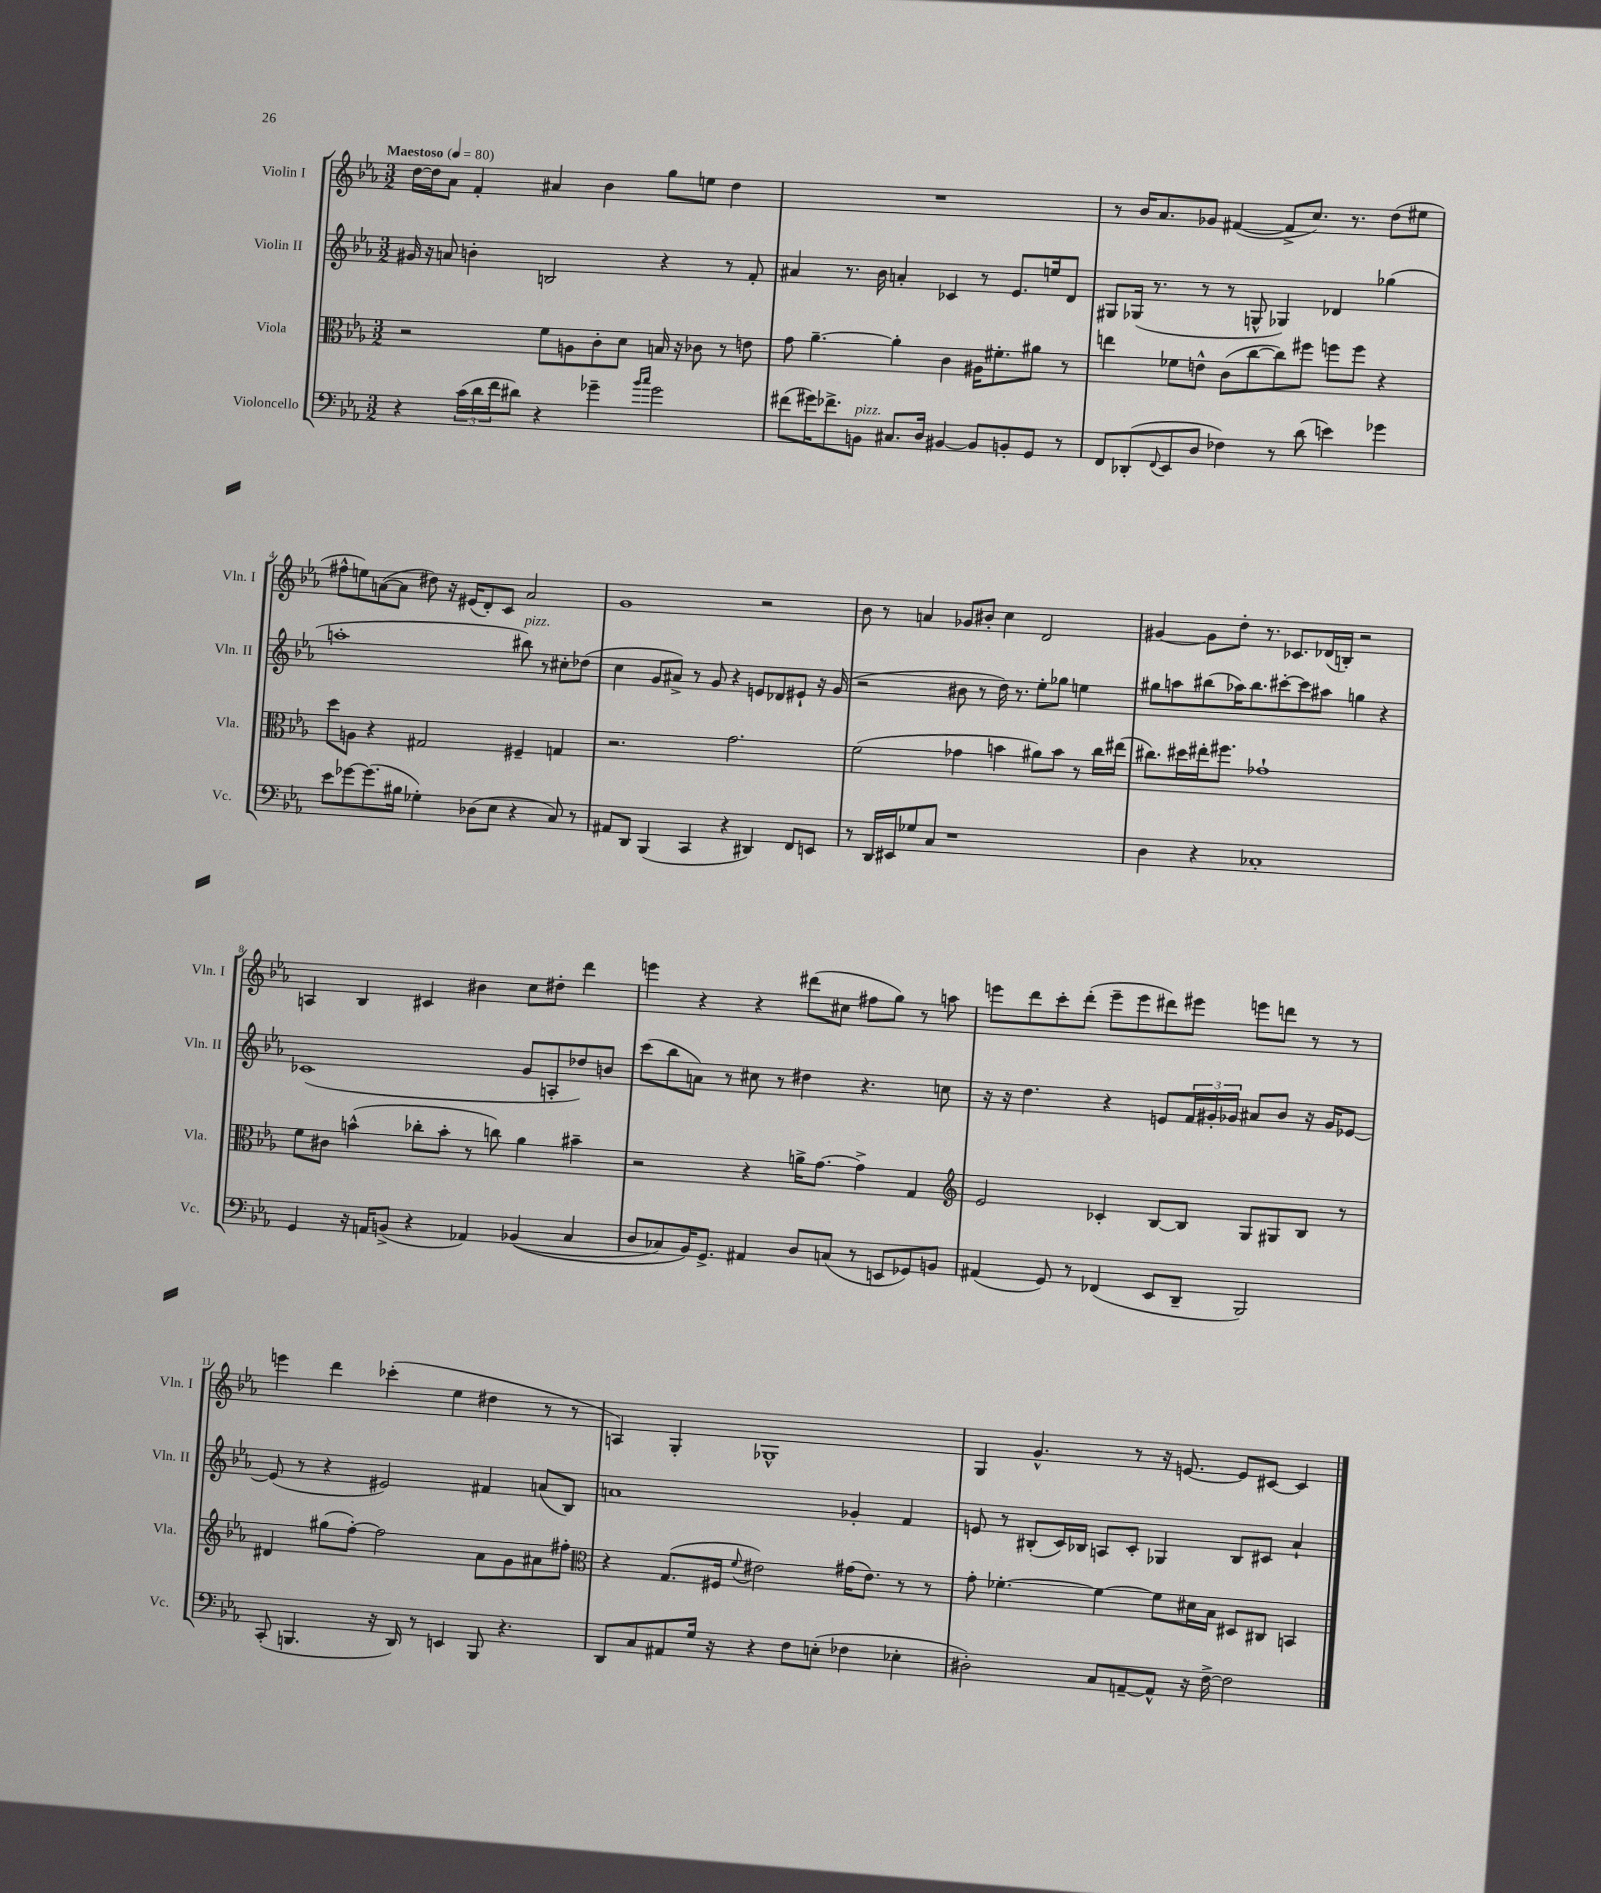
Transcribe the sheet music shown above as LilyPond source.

<<
\new StaffGroup <<
\new Staff = "s0" \with { instrumentName = "Violin I" shortInstrumentName = "Vln. I" } {
    \clef treble \key ees \major \numericTimeSignature \time 3/2 \tempo "Maestoso" 4 = 80
    d''16~ d''16 aes'8 f'4-. ais'4 bes'4 g''8 e''8 d''4 |
    R1. |
    r8 bes'16 aes'8. ges'8 fis'4~( fis'8-> c''8.) r8. d''8( eis''8 |
    fis''8-^ e''8) a'8~( a'8 dis''8) r16 eis'16( d'8-.) c'8 a'2 |
    g'1 r2 |
    bes'8 r8 a'4 ges'8 bis'8-. c''4 d'2 |
    gis'4~ gis'8 d''8-. r8. ces'8. des'16( b16-.) r2 |
    a4 bes4 cis'4 bis'4 c''8 dis''8-. d'''4 |
    e'''4 r4 r4 dis'''8( cis''8 fis''8 g''8) r8 a''8 |
    e'''8 d'''8 c'''8-. d'''8-.( e'''8-- e'''8 dis'''8) eis'''8 e'''8 d'''8 r8 r8 |
    e'''4 d'''4 ces'''4-.( ees''4 dis''4 r8 r8 |
    a4) g4-. ges1-^ |
    g4 g'4.-^ r8 r16 e'8.~ e'8 cis'8~ cis'4 \bar "|." |
}
\new Staff = "s1" \with { instrumentName = "Violin II" shortInstrumentName = "Vln. II" } {
    \clef treble \key ees \major \numericTimeSignature \time 3/2
    gis'16 r16 a'8 b'4-. b2 r4 r8 f'8-. |
    ais'4 r8. bes'16 a'4-. ces'4 r8 ees'8. e''16 d'8 |
    gis8 ges16( r8. r8 r8 g8-^ ges4) des'4 ges''4( |
    a''1-. bis''8^\markup { \italic "pizz." }) r8 cis''8-. des''8( |
    c''4 g'8 ais'8->) r8 g'8 r4 e'8 des'8 eis'8-! r16 g'16( |
    r2 bis'8 r8 d''16) r8. ees''8-. ges''8 e''4 |
    gis''8 a''8 bis''8( aes''16) bis''8. cis'''8~-. cis'''8 ais''8 g''4 r4 |
    ces'1( g'8 a8-. des''8) b'8 |
    c'''8( bes''8 a'8) r8 cis''8 r8 dis''4 r4. c''8 |
    r16 r16 d''4. r4 e'8 \tuplet 3/2 { f'16 gis'16-. ges'16 } ais'8 bes'8 r16 ges'16 ees'8~ |
    ees'8( r8 r4 eis'2) fis'4 a'8( bes8) |
    a'1 ges'4-. f'4 |
    e'8 r8 bis8-.( c'16) bes16 a8 c'8-. ges4 bes8 cis'8 aes'4-! \bar "|." |
}
\new Staff = "s2" \with { instrumentName = "Viola" shortInstrumentName = "Vla." } {
    \clef alto \key ees \major \numericTimeSignature \time 3/2
    r2 f'8 a8 c'8-. d'8 b16 r16 ces'8 r8 e'8 |
    g'8 aes'4.~-- aes'4-. c'4 ais16 fis'8.-. ais'8 r8 |
    e''4 fes'8 e'8-^ c'8( c''8~ c''8) fis''8 f''8 f''8 r4 |
    d''8 a8 r4 gis2 fis4-- g4 |
    r2. g'2. |
    f'2( ges'4 b'4 ais'8) b'8 r8 c''16 eis''16( |
    cis''8.) dis''16 eis''16-. fis''8. ges'1-! |
    f'8 cis'8 b'4-^( ces''8-. b'8-. r8 c''8) aes'4 bis'4-- |
    r2 r4 a'16-> g'8.~ g'4-> g4 |
    \clef treble ees'2 ces'4-. bes8~ bes8 g8 gis8 bes8 r8 |
    dis'4 gis''8( f''8~-.) f''2 aes'8 g'8 ais'8 fis''8-. |
    \clef alto r4 g8.( fis16 \appoggiatura { f'8 } eis'2) gis'16( eis'8.) r8 r8 |
    g'8-. fes'4.~-. fes'4~ fes'8 dis'16 bes16 dis8 cis8 b,4 \bar "|." |
}
\new Staff = "s3" \with { instrumentName = "Violoncello" shortInstrumentName = "Vc." } {
    \clef bass \key ees \major \numericTimeSignature \time 3/2
    r4 \tuplet 3/2 { c'16( d'16 f'16 } dis'8) r4 ges'4-- \grace { bes'16 c''16 } ges'2 |
    fis'8( gis'16) fes'8.-> b,8^\markup { \italic "pizz." } cis8. d16 bis,4~ bis,8 b,8-. g,8 r8 |
    f,8 des,8-.( \appoggiatura { f,8 } ees,8 d8 fes4) r8 d'8( e'4) ges'4 |
    ees'8 ges'8~ ges'8.( bis16 ges4-.) des8( ees8 r4 c8) r8 |
    ais,8 d,8 bes,,4( c,4 r4 dis,4) f,8 e,8 |
    r8 d,16 eis,16 ges8 c8 r1 |
    d4 r4 ces1-. |
    g,4 r16 a,16 b,8->( r4 aes,4) bes,4(\( c4 |
    d8 ces8) bes,16\) g,8.-> ais,4 d8 c8( r8 e,8 ges,8) b,8 |
    ais,4( g,8) r8 fes,4( ees,8 d,8-- bes,,2) |
    c,8-.( b,,4. r16 d,16) r8 e,4 b,,8 r4. |
    d,8 c8 ais,8 g16 r16 r4 f8 e8-.( fes4 ees4-. |
    dis2-.) c8 a,8~-- a,8-^ r16 f16~-> f2 \bar "|." |
}
>>
>>
